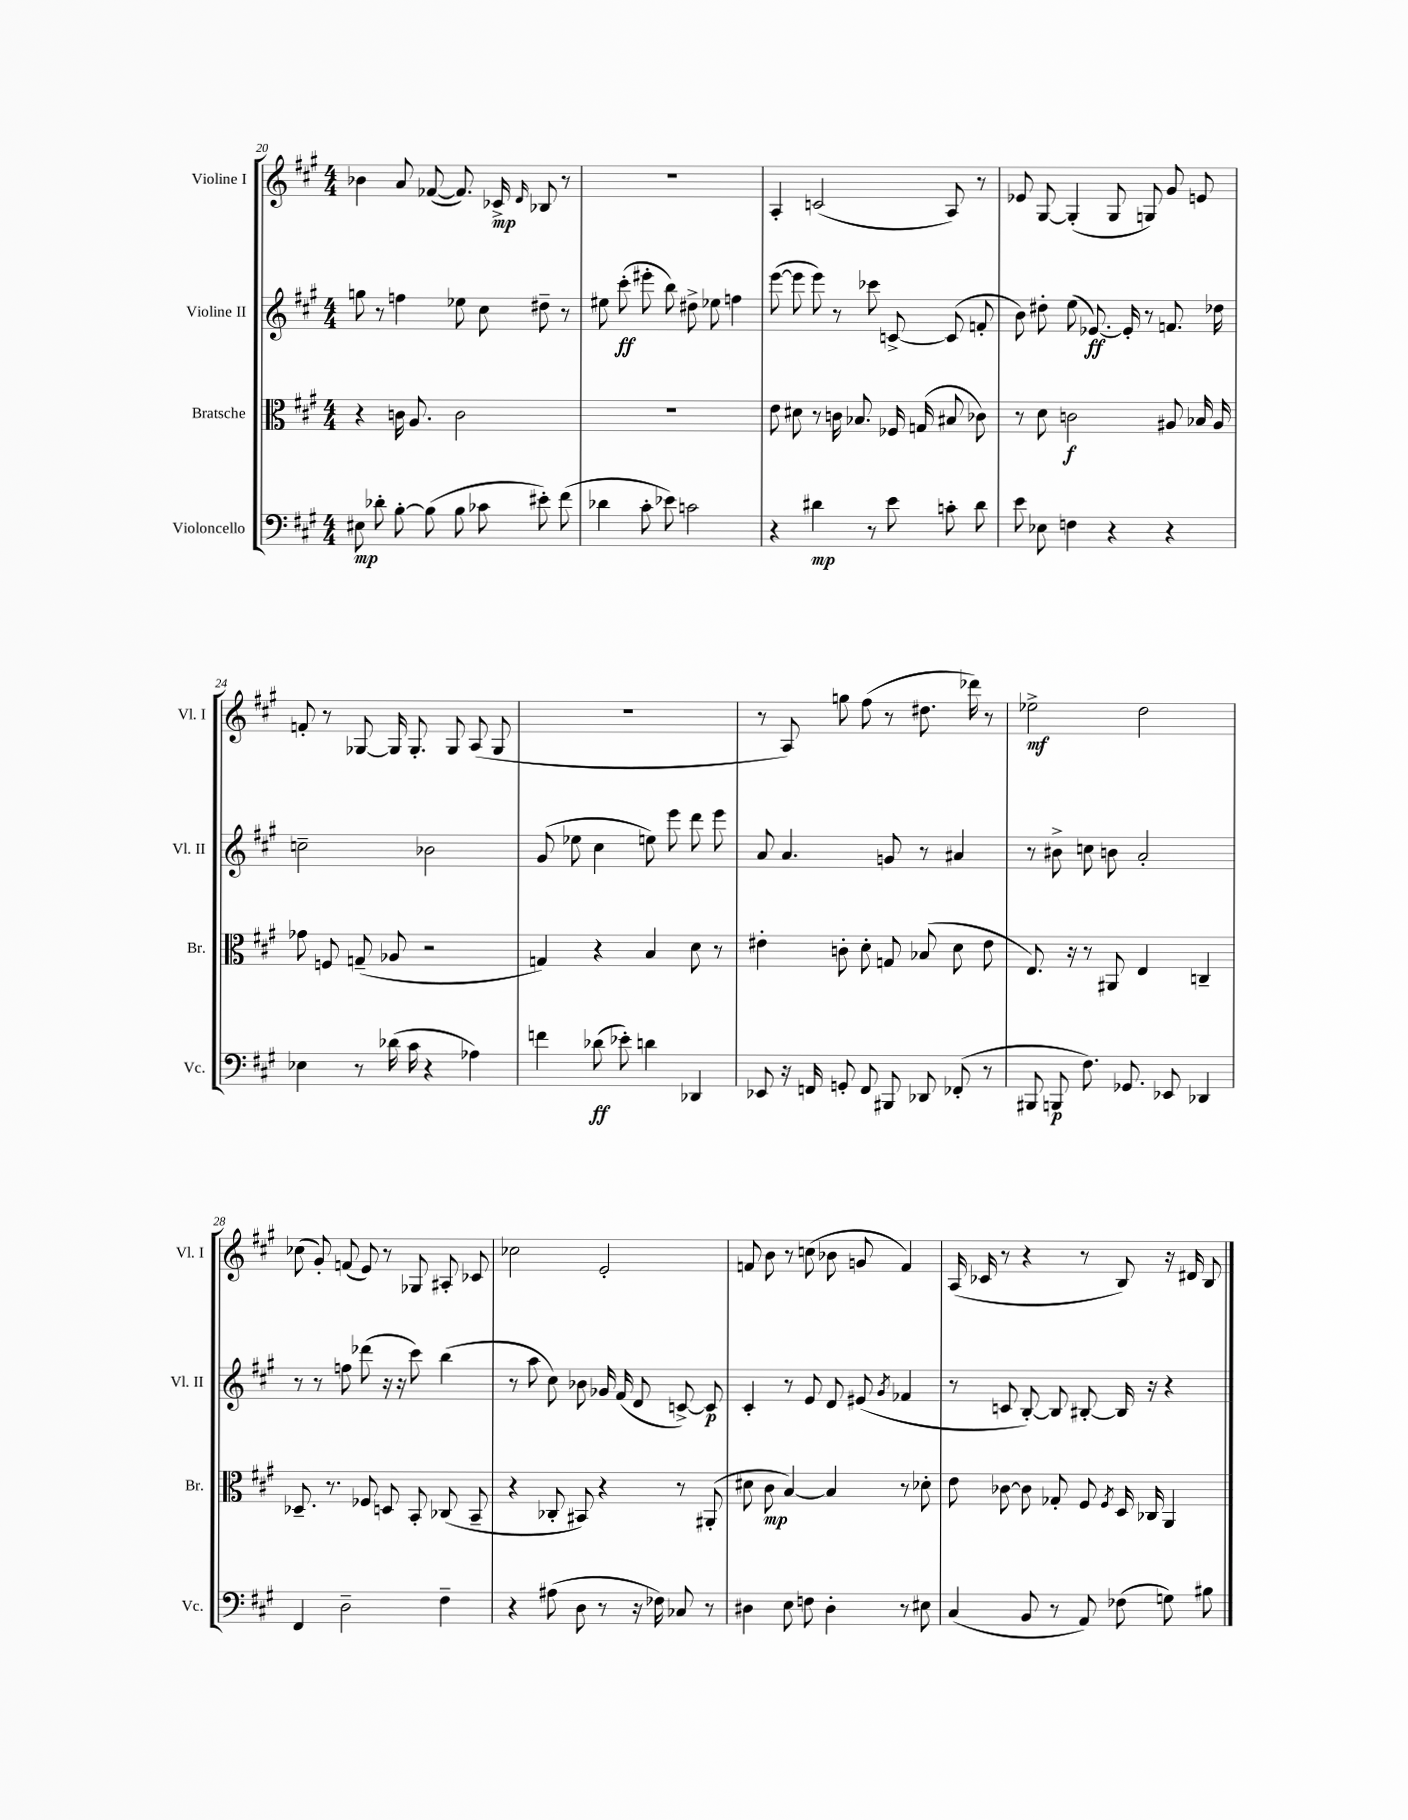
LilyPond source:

<<
\new StaffGroup <<
\new Staff = "s0" \with { instrumentName = "Violine I" shortInstrumentName = "Vl. I" } {
    \clef treble \key a \major \numericTimeSignature \time 4/4
    \autoBeamOff bes'4 a'8 fes'8~( fes'8.) ces'16->\mp \grace { d'16 } bes8 r8 |
    r1 |
    a4-. c'2( a8) r8 |
    ees'8 gis8~ gis4-.( gis8 g8) gis'8 e'8 |
    f'8-. r8 ges8~ ges16 ges8.-. ges8 a8( ges8 |
    R1 |
    r8 a8) g''8 fis''8( r8 dis''8. des'''16) r8 |
    ees''2->\mf d''2 |
    ces''8( gis'8-.) f'8( e'8) r8 ges8 ais8-. ces'8 |
    ces''2 e'2-. |
    f'8 b'8 r8 c''8( bes'8 g'8 f'4) |
    a16( ces'16 r8 r4 r8 b8) r16 dis'16 b8 \bar "|." |
}
\new Staff = "s1" \with { instrumentName = "Violine II" shortInstrumentName = "Vl. II" } {
    \clef treble \key a \major \numericTimeSignature \time 4/4
    \autoBeamOff g''8 r8 f''4 ees''8 cis''8 dis''8-- r8 |
    eis''8 cis'''8-.\ff( eis'''8-. b''8) dis''8-> ees''8 f''4 |
    e'''8~( e'''8 e'''8) r8 ces'''8 c'8~-> c'8( f'8-. |
    b'8) dis''8-. e''8( ees'8.~\ff) ees'16-. r8 f'8. des''16 |
    c''2-- bes'2 |
    gis'8( ees''8 cis''4 e''8) e'''8 d'''8 e'''8 |
    a'8 a'4. g'8 r8 ais'4 |
    r8 bis'8-> c''8 b'8 a'2-. |
    r8 r8 f''8 des'''8( r16 r16 cis'''8) b''4( |
    r8 a''8 cis''8) bes'8 ges'16 fis'16( d'8 c'8~->) c'8\p |
    cis'4-. r8 e'8 d'8 eis'8( \acciaccatura { gis'8 } fes'4 |
    r8 c'8 b8~-.) b8 bis8~-. bis16 r16 r4 \bar "|." |
}
\new Staff = "s2" \with { instrumentName = "Bratsche" shortInstrumentName = "Br." } {
    \clef alto \key a \major \numericTimeSignature \time 4/4
    \autoBeamOff r4 c'16 a8. c'2 |
    R1 |
    e'8 dis'8 r8 c'16 bes8. fes16 g16( bis8 ces'8) |
    r8 d'8 c'2\f ais8 bes16 ais16 |
    ges'8 f8 g8--( aes8 r2 |
    g4) r4 b4 d'8 r8 |
    eis'4-. c'8-. d'8-. g8 bes8( d'8 eis'8 |
    e8.) r16 r8 ais,8 e4 c4-- |
    des8.-- r8. fes8 d8 b,8-. ces8( b,8-- |
    r4 ces8-. bis,8) r4 r8 ais,8-.( |
    dis'8 cis'8\mp b4~) b4 r8 des'8-. |
    e'8 ces'8~ ces'8 ges8-. fis8 \acciaccatura { fis8 } d16 ces16 a,4 \bar "|." |
}
\new Staff = "s3" \with { instrumentName = "Violoncello" shortInstrumentName = "Vc." } {
    \clef bass \key a \major \numericTimeSignature \time 4/4
    \autoBeamOff eis8\mp des'8-. b8~-. b8( b8 ces'8 eis'8-.) fis'8( |
    des'4 cis'8-. ees'8) c'2 |
    r4 dis'4\mp r8 e'8 c'8-. dis'8 |
    e'8 ees8 f4 r4 r4 |
    ees4 r8 des'16( cis'16 r4 aes4) |
    f'4 des'8\ff( ees'8-.) d'4 des,4 |
    ees,8 r16 f,16 g,8-. f,8 bis,,8 des,8 fes,8-.( r8 |
    bis,,8 b,,8\p fis8.) ges,8. ees,8 des,4 |
    fis,4 d2-- fis4-- |
    r4 ais8( d8 r8 r16 fes16) ces8 r8 |
    dis4 e8 f8 dis4-. r8 eis8 |
    cis4( b,8 r8 a,8) fes8( g8) bis8 \bar "|." |
}
>>
>>
\layout { \context { \Score currentBarNumber = #20 } }
